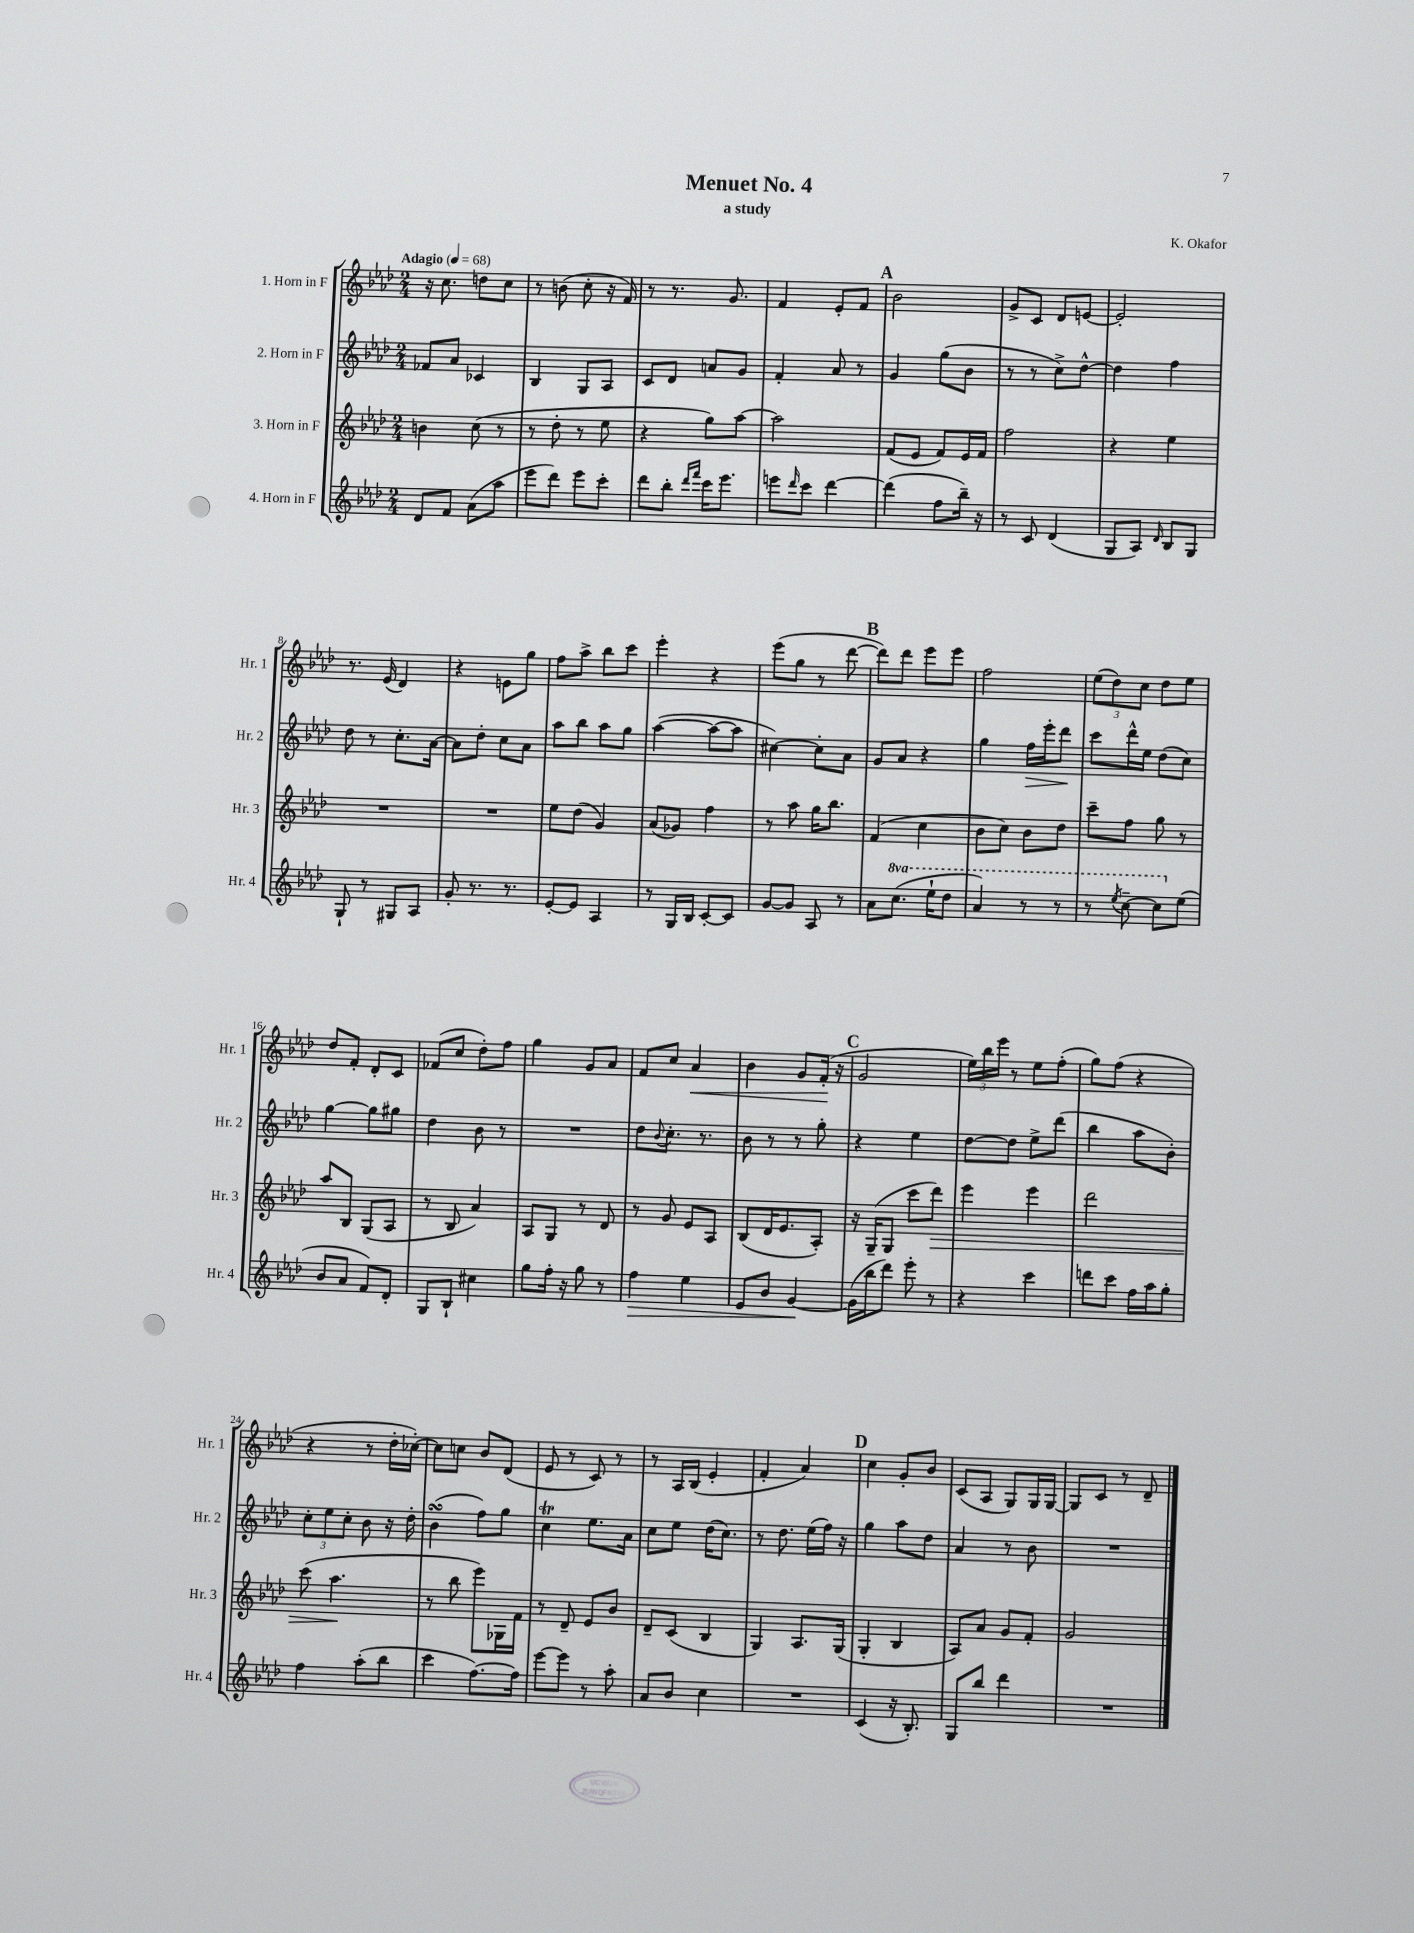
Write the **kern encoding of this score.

**kern	**kern	**kern	**kern
*staff4	*staff3	*staff2	*staff1
*clefG2	*clefG2	*clefG2	*clefG2
*k[b-e-a-d-]	*k[b-e-a-d-]	*k[b-e-a-d-]	*k[b-e-a-d-]
*M2/4	*M2/4	*M2/4	*M2/4
*MM68	*MM68	*MM68	*MM68
8d-/L	4b\	8f-/L	16r
.	.	.	8.cc\
8f/J	.	8a-/J	.
(8a-\L	(8cc\	4c-/	8dd\L
8aa-\J	8r	.	8cc\J
=	=	=	=
8eee-\L	8r	4B-/	8r
8ddd-\J)	8dd-'\	.	(8b\
8eee-\L	8r	8G/L	8cc'\
8ccc'\J	8ee-\	8A-/J	16r
.	.	.	16f/)
=	=	=	=
8ddd-\L	4r	8c/L	8r
8bb-'\J	.	8d-/J	8.r
16qqddd-/LL	.	.	.
16qqfff/JJ	.	.	.
16ccc\LK	8gg\L)	8a/L	.
8.eee-\J	.	.	8.g/
.	[8aa-\J	8g/J	.
=	=	=	=
8eee\L	2aa-\]	4f'/	4f/
16qqddd-/	.	.	.
8ccc\J	.	.	.
[4ddd-\	.	8a-/	8e-'/L
.	.	8r	8f/J
=	=	=	=
(4ddd-\]	(8f/L	4g/	2b-\
.	8e-/J	.	.
8ff\L	8f/L)	(8gg\L	.
16bb-~\Jk)	16e-/L	8b-\J	.
16r	16f/JJ	.	.
=	=	=	=
8r	2ff\	8r	8g^/L
8c/	.	8r	8c/J
(4d-/	.	8cc^\L)	8d-/L
.	.	[8dd-^^\J	[8e/J
=	=	=	=
8G/L	4r	4dd-\]	2e'/]
8A-/J)	.	.	.
16qqd-/	.	.	.
8B-/L	4ee-\	4ff\	.
8G/J	.	.	.
=	=	=	=
8G`/	2r	8dd-\	8.r
8r	.	8r	.
.	.	.	(16e-/
8G#/L	.	8.cc'\L	4d-/)
8A-/J	.	.	.
.	.	[16a-\Jk	.
=	=	=	=
8g'/	2r	8a-\]L	4r
8.r	.	8dd-'\J	.
.	.	8cc\L	8e\L
8.r	.	.	.
.	.	8a-\J	8gg\J
=	=	=	=
[8e-'/L	8ee-\L	8aa-\L	8ff\L
8e-/]J	(8dd-\J	8bb-\J	8aa-^\J
4A-/	4g/)	8aa-\L	8bb-\L
.	.	8gg\J	8ccc\J
=	=	=	=
8r	(8a-/L	([4aa-\	4eee-'\
16G/LL	8g-/J)	.	.
16B-/JJ	.	.	.
[8c'/L	4ff\	8aa-\_L	4r
8c/]J	.	8aa-\]J	.
=	=	=	=
[8g/L	8r	[4cc#\)	(8eee-\L
8g/]J	8aa-\	.	8gg\J
8A-/	16gg\LK	8cc#'\]L	8r
.	8.bb-\J	.	.
8r	.	8a-\J	[8ddd-\
=	=	=	=
8a-\L	(4f/	8g/L	8ddd-\]L)
(8.ccc\J	.	8a-/J	8ddd-\J
.	4cc\	4r	8eee-\L
16eee-`\LK	.	.	.
8ddd-\J	.	.	8eee-\J
=	=	=	=
4aa-/)	8b-\L	4gg\	2ff\
.	8cc\J)	.	.
8r	8b-\L	16ff\LL	.
.	.	16eee-'\J	.
8r	8dd-\J	8ddd-\J	.
=	=	=	=
8r	8ccc~\L	8ccc\L	(12ee-\L
.	.	.	12dd-\)
8qeee-/	.	.	.
[8ccc~\	8ff\J	16ddd-^^\L	.
.	.	.	12cc\J
.	.	16ee-\JJ	.
8ccc\]L	8gg\	(8dd-\L	8dd-\L
(8ee-\J	8r	8cc\J)	8ee-\J
=	=	=	=
8b-/L	8aa-/L	[4gg\	8dd-/L
8a-/J	8B-/J	.	8f'/J
8f/L)	(8G/L	8gg\]L	8d-'/L
8d-'/J	8A-/J	8gg#\J	8c/J
=	=	=	=
8G/L	8r	4dd-\	(8f-/L
8B-`/J	8B-/	.	8cc/J
4cc#\	4a-/)	8b-\	8dd-'\L)
.	.	8r	8ff\J
=	=	=	=
8gg\L	8A-/L	2r	4gg\
16ff'\Jk	8G/J	.	.
16r	.	.	.
8gg\	8r	.	8g/L
8r	8d-/	.	8a-/J
=	=	=	=
4ff\	8r	8dd-\L	8f/L
.	.	8qqb-/	.
.	8g/	8.cc'\J	8cc/J
4ee-\	8e-/L	.	4a-/
.	.	8.r	.
.	8A-/J	.	.
=	=	=	=
8e-/L	(8B-/L	8b-\	4b-\
8b-/J	16d-/K	8r	.
.	8.e-/	.	.
[4g/	.	8r	8g/L
.	8A-'/J)	8gg'\	(16f'/Jk
.	.	.	16r
=	=	=	=
(16g\]LL	16r	4r	2g/
16bb-\J	(16G~/LK	.	.
8ddd-\J)	8G/J	.	.
8eee-'\	8ccc\L	4ee-\	.
8r	8ddd-\J)	.	.
=	=	=	=
4r	4eee-\	[8dd-\L	24ee-\LL)
.	.	.	24bb-\
.	.	.	24eee-\JJ
.	.	8dd-\]J	8r
4ccc\	4eee-\	8ee-^\L	8ee-\L
.	.	(8ddd-\J	(8ff'\J
=	=	=	=
8ddd\L	2ddd-\	4bb-\	8gg\L)
8ccc\J	.	.	(8ff\J
16ff\LL	.	8aa-\L	4r
16aa-\J	.	.	.
8gg'\J	.	8b-'\J)	.
=	=	=	=
4ff\	(8ccc\	12cc'\L	4r
.	.	12ee-\	.
.	4.aa-\	.	.
.	.	12cc'\J	.
(8aa-'\L	.	8b-\	8r
8bb-\J	.	16r	16dd-'\LL
.	.	16dd-'\	[16cc-'\JJ)
=	=	=	=
4ccc\	8r	(4b-\	8cc-\]L
.	8bb-\	.	8cc\J
[8.ff\L)	8eee-\L)	8ff\L)	8b-/L
.	16G-\L	8gg\J	(8d-/J
16ff\]Jk	16f\JJ	.	.
=	=	=	=
[8eee-\L	8r	4cc\	8e-/
8eee-\]J	8d-~/	.	8r
8r	8e-/L	8.ee-\L	8c/)
8aa-'\	8b-/J	.	8r
.	.	16a-\Jk	.
=	=	=	=
8a-/L	8d-~/L	8cc\L	8r
8b-/J	(8c/J	8ee-\J	16A-/LL
.	.	.	(16B-/JJ
4cc\	4B-/	(16dd-\LK	4e-'/
.	.	8.cc\J)	.
=	=	=	=
2r	4G/)	8r	4f'/
.	.	8.dd-\	.
.	8.A-/L	.	4a-/)
.	.	(16ee-\LL	.
.	.	16ff\JJ)	.
.	(16G/Jk	16r	.
=	=	=	=
(4c/	4G'/	4gg\	4cc\
16r	4B-/	8aa-\L	8g'/L
8.B-'/)	.	.	.
.	.	8dd-\J	8b-/J
=	=	=	=
8G/L	8A-/L)	4a-/	(8c/L
8bb-/J	8a-/J	.	8A-/J
4ddd-\	8g/L	8r	8G/L)
.	8f'/J	8b-\	16G/L
.	.	.	[16G/JJ
=	=	=	=
2r	2g/	2r	8G/]L
.	.	.	8c/J
.	.	.	8r
.	.	.	8d-~/
==	==	==	==
*-	*-	*-	*-
